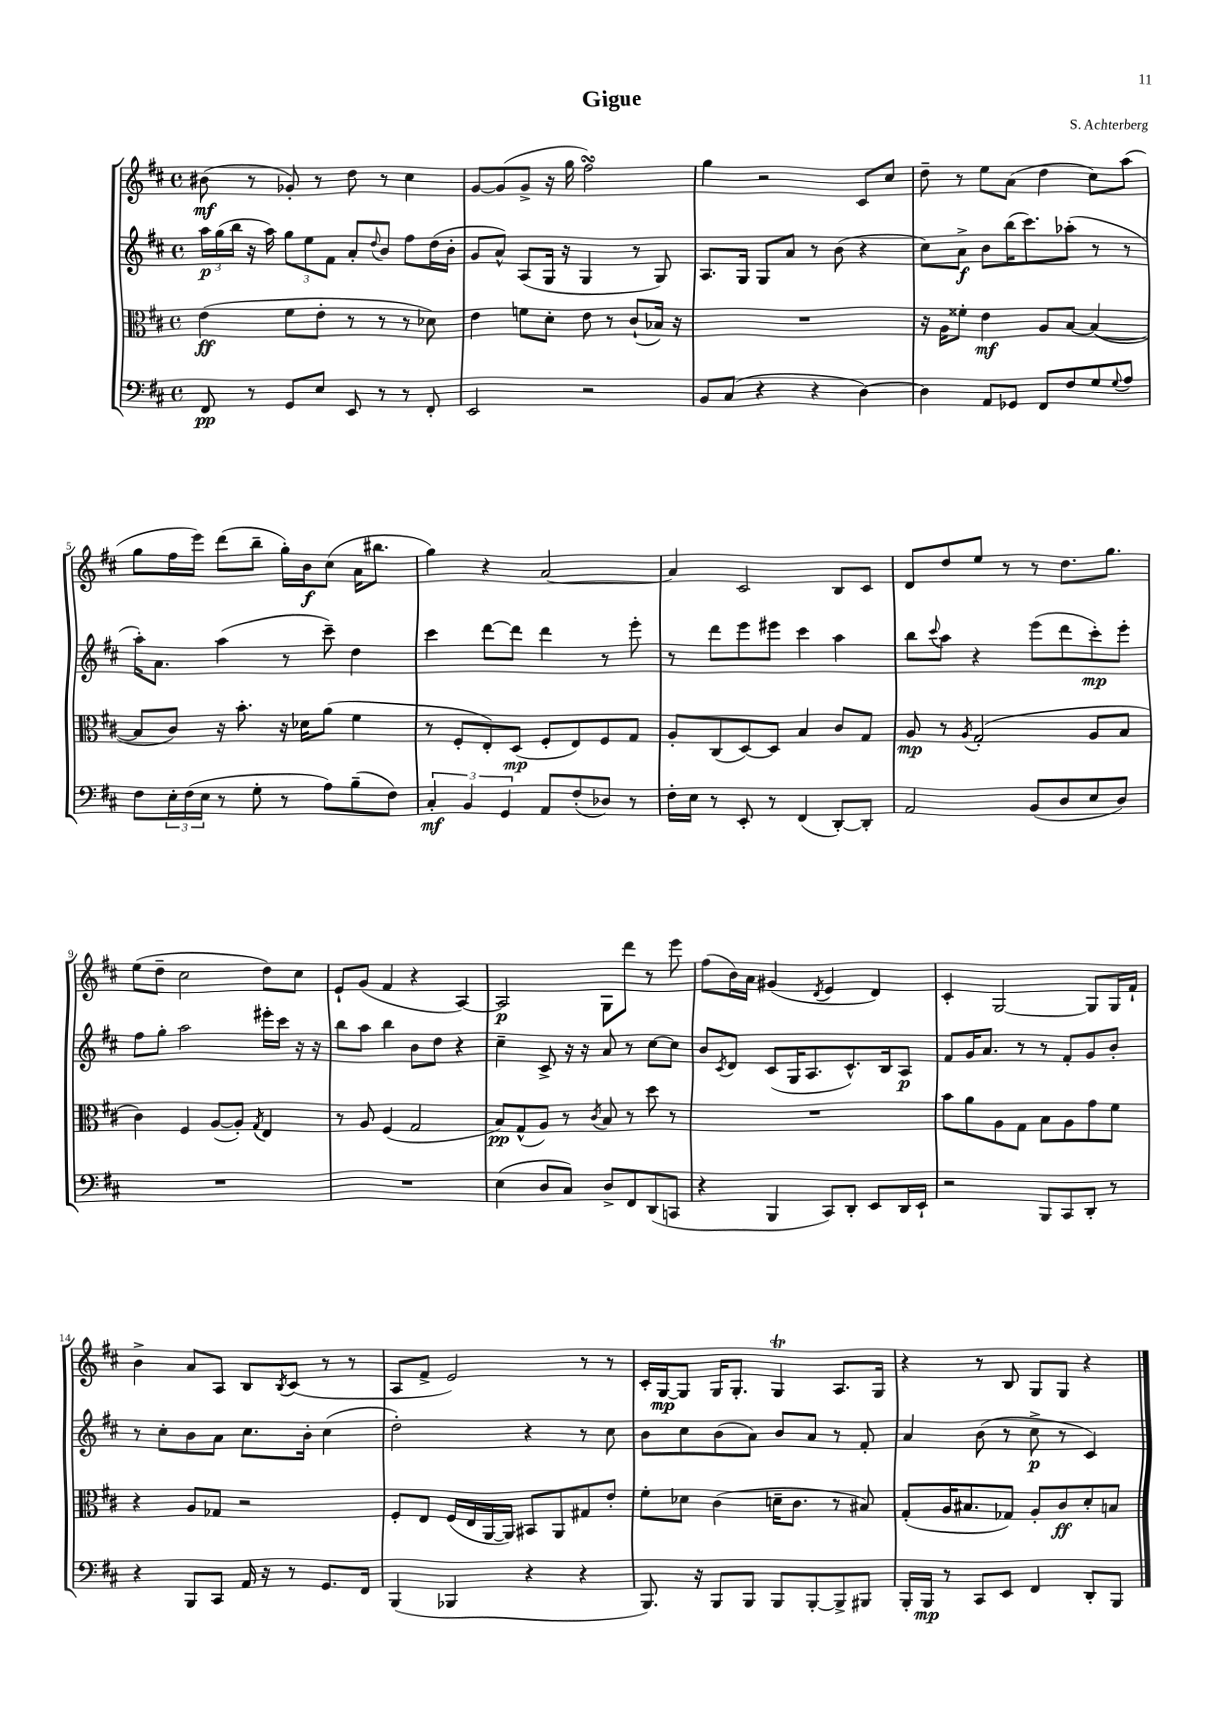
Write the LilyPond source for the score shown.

\header { title = "Gigue" composer = "S. Achterberg" }
<<
\new StaffGroup <<
\new Staff = "s0" {
    \clef treble \key d \major \defaultTimeSignature \time 4/4
    bis'8\mf( r8 ges'8-.) r8 d''8 r8 cis''4 |
    g'8~ g'8( g'8-> r16 g''16 fis''2\turn) |
    g''4 r2 cis'8 cis''8 |
    d''8-- r8 e''8 a'8( d''4 cis''8) a''8( |
    g''8 fis''16 e'''16) d'''8( b''8-- g''16-.) b'16\f cis''8( a'16 bis''8. |
    g''4) r4 a'2~ |
    a'4 cis'2 b8 cis'8 |
    d'8 d''8 e''8 r8 r8 d''8. g''8. |
    e''8( d''8-- cis''2 d''8) cis''8 |
    e'8-! g'8( fis'4 r4 a4~) |
    a2\p g8 d'''8 r8 e'''8 |
    fis''8( b'16) a'16 gis'4( \acciaccatura { d'8 } e'4 d'4) |
    cis'4-. g2~ g8 g16 fis'16-! |
    b'4-> a'8 a8 b8 \acciaccatura { b8 } cis'8( r8 r8 |
    a8 fis'8-> e'2) r8 r8 |
    cis'16-. g16~\mp g8 g16 g8.-. g4\trill a8. g16 |
    r4 r8 b8 g8 g8 r4 \bar "|." |
}
\new Staff = "s1" {
    \clef treble \key d \major \defaultTimeSignature \time 4/4
    \tuplet 3/2 { a''16\p g''16( b''16 } r16 a''16) \tuplet 3/2 { g''8 e''8 fis'8 } a'8-. \appoggiatura { d''8 } b'8 fis''8 d''16( b'16-. |
    g'8 a'8-^) a8( g16 r16 g4 r8 g8) |
    a8. g16 g8 a'8 r8 b'8( r4 |
    cis''8) a'8->\f b'8 b''16( cis'''8.) aes''8-.( r8 r8 |
    a''16-.) a'8. a''4( r8 cis'''8--) d''4 |
    cis'''4 d'''8~ d'''8 d'''4 r8 e'''8-. |
    r8 d'''8 e'''8 eis'''8 cis'''4 a''4 |
    b''8 \appoggiatura { cis'''8 } a''8 r4 e'''8( d'''8 cis'''8-.\mp) e'''8-. |
    fis''8 g''8-. a''2 eis'''16-. cis'''16 r16 r16 |
    b''8 a''8 b''4 b'8 d''8 r4 |
    cis''4-- cis'8-> r16 r16 a'8 r8 cis''8~ cis''8 |
    b'8 \acciaccatura { cis'8 } d'8 cis'8( g16 a8. cis'8.-^) b16 a8\p |
    fis'8 g'16 a'8. r8 r8 fis'8-. g'8 b'8-. |
    r8 cis''8-. b'8 a'8 cis''8. b'16-. cis''4( |
    d''2-.) r4 r8 cis''8 |
    b'8 cis''8 b'8( a'8) b'8 a'8 r8 fis'8-. |
    a'4 b'8( r8 cis''8->\p r8 cis'4) \bar "|." |
}
\new Staff = "s2" {
    \clef alto \key d \major \defaultTimeSignature \time 4/4
    e'4\ff( fis'8 e'8-. r8 r8 r8 des'8) |
    e'4 f'8 d'8-. e'8 r8 cis'8-!( bes16) r16 |
    R1 |
    r16 a16 fisis'8-. e'4\mf a8 b8~ b4~( |
    b8 cis'8) r16 b'8.-. r16 des'16 a'8( fis'4 |
    r8 fis8-. e8-.) d8\mp( fis8-. e8) fis8 g8 |
    a8-. cis8( d8~) d8 b4 cis'8 g8 |
    a8\mp r8 \acciaccatura { a8 } g2-.( a8 b8 |
    cis'4) fis4 a8~( a8-.) \acciaccatura { g8 } e4 |
    r8 a8 fis4( g2 |
    b8\pp) g8-^( a8) r8 \acciaccatura { cis'8 } b8 r8 d''8 r8 |
    R1 |
    b'8 a'8 a8 g8 b8 a8 g'8 fis'8 |
    r4 a8 ges8 r2 |
    fis8-. e8 fis16( e16 a,16~ a,16) bis,8 a,8 gis8 e'8-. |
    fis'8-. des'8 cis'4( d'16-- cis'8. r8 bis8) |
    g8-.( a16 bis8. ges8) a8-. cis'8\ff d'8-. b8 \bar "|." |
}
\new Staff = "s3" {
    \clef bass \key d \major \defaultTimeSignature \time 4/4
    fis,8\pp r8 g,8 e8 e,8 r8 r8 fis,8-. |
    e,2 r2 |
    b,8 cis8( r4 r4 d4~) |
    d4 a,8 ges,8 fis,8 fis8 g8 \appoggiatura { g8 } a8 |
    fis8 \tuplet 3/2 { e16-. fis16( e16 } r8 g8-. r8 a8) b8--( fis8) |
    \tuplet 3/2 { cis4-.\mf b,4 g,4 } a,8 fis8-.( des8) r8 |
    fis16-. e16 r8 e,8-. r8 fis,4( d,8~-.) d,8-. |
    a,2 b,8( d8 e8 d8) |
    R1 |
    R1 |
    e4( d8 cis8) d8-> fis,8 d,8( c,8 |
    r4 b,,4 cis,8) d,8-. e,8 d,16 e,16-! |
    r2 b,,8 cis,8 d,8-. r8 |
    r4 b,,8 cis,8 a,16 r16 r8 g,8. fis,16 |
    b,,4( bes,,4 r4 r4 |
    b,,8.) r16 b,,8 b,,8 b,,8 b,,8~-. b,,8-> bis,,8 |
    b,,16-. b,,16\mp r8 cis,8 e,8 fis,4 d,8-. b,,8 \bar "|." |
}
>>
>>
